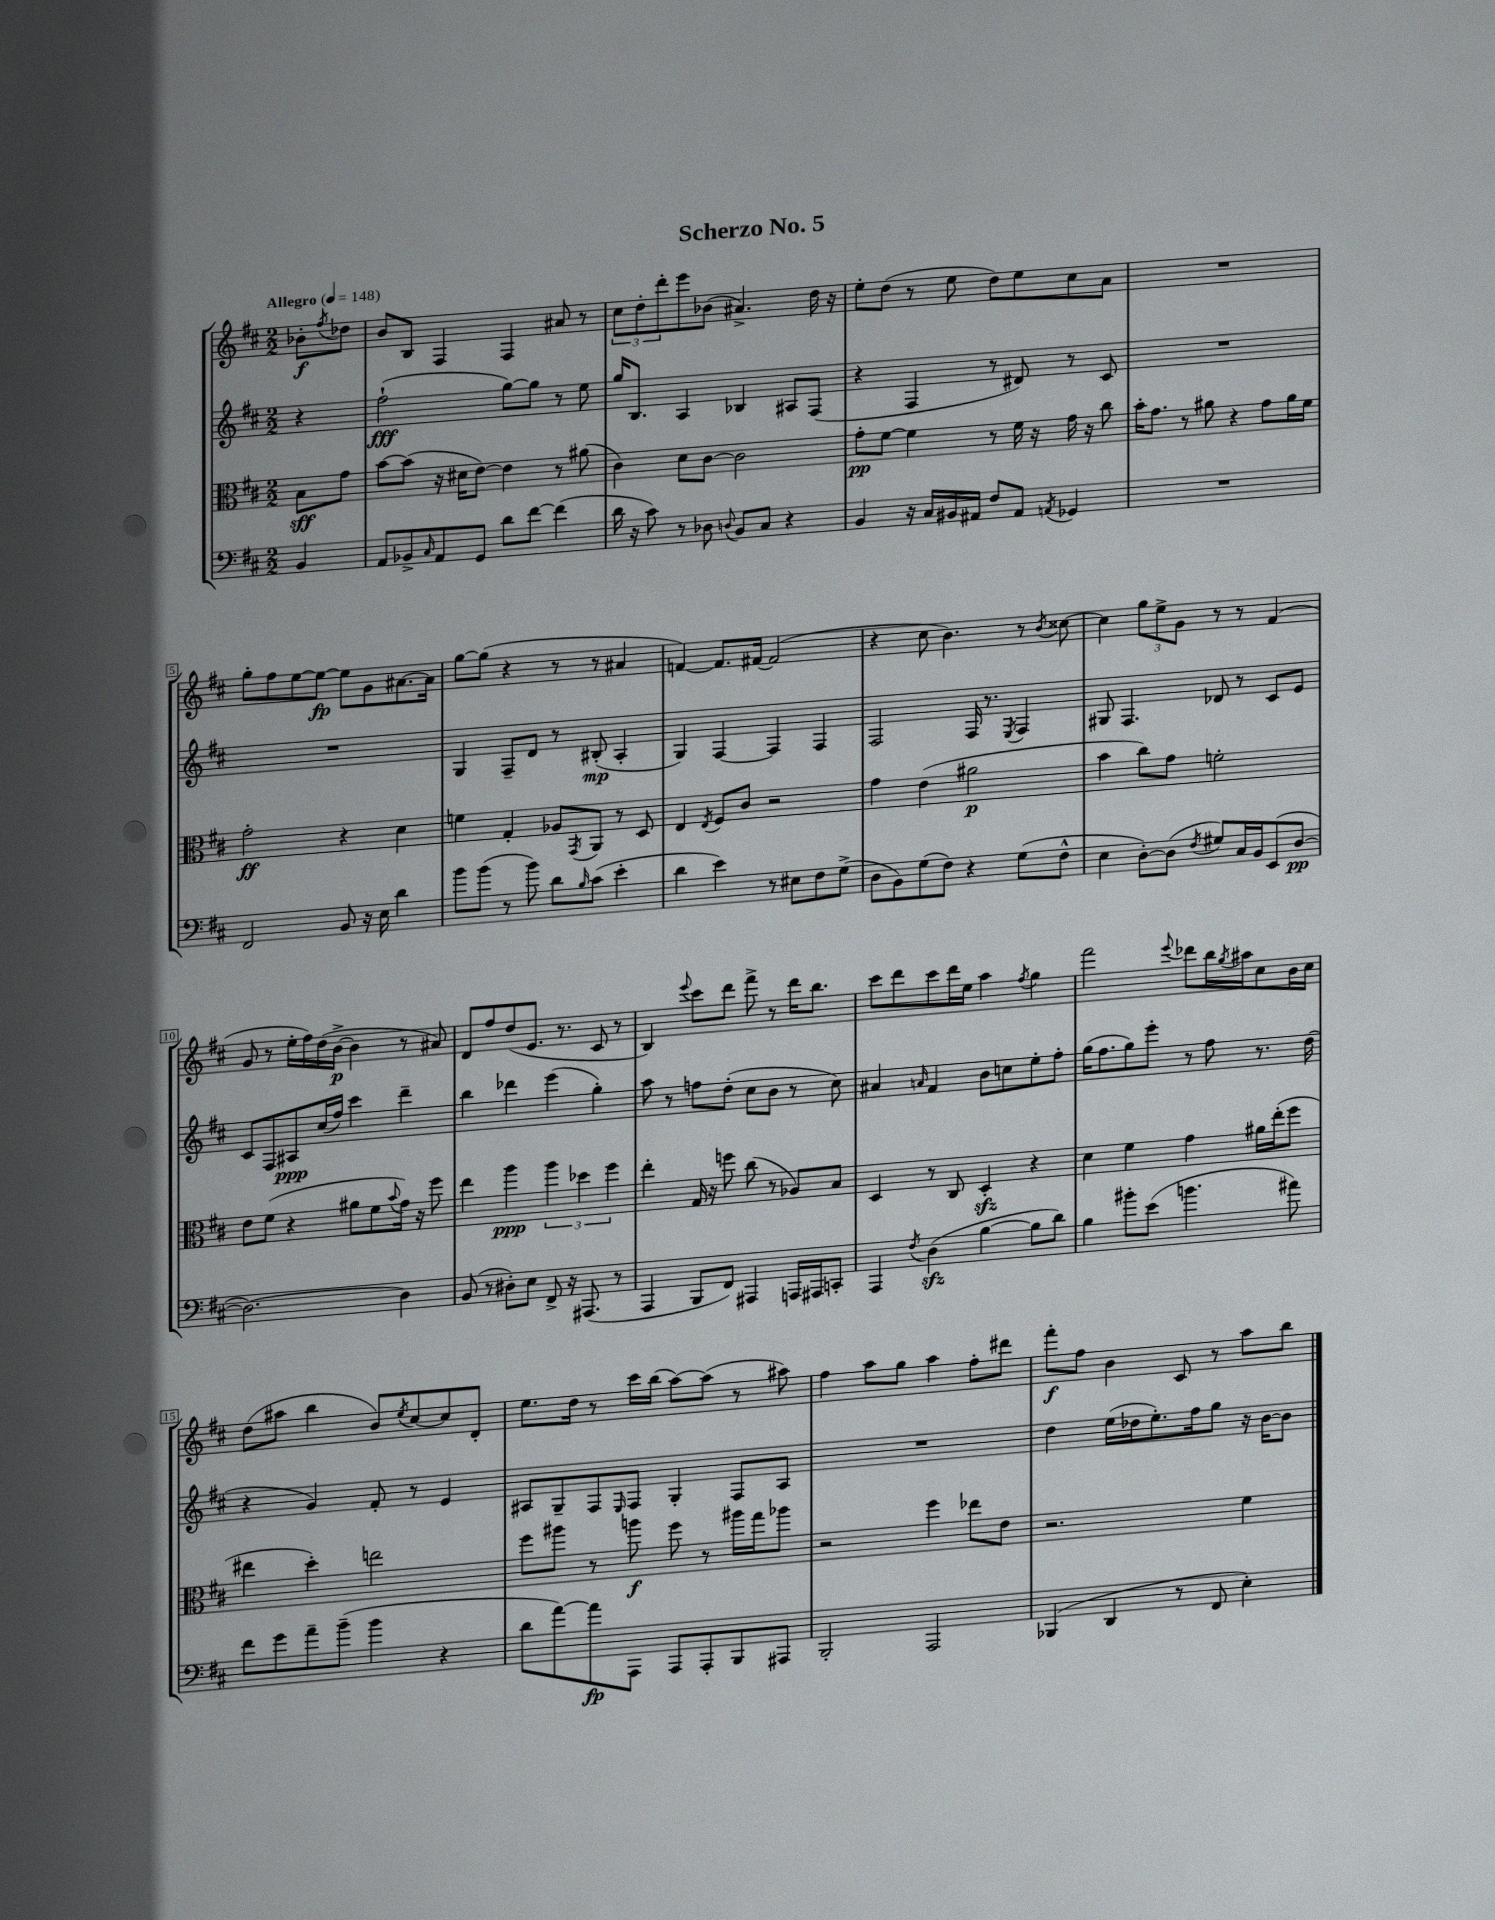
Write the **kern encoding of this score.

**kern	**dynam	**kern	**dynam	**kern	**dynam	**kern	**dynam
*part4	*part4	*part3	*part3	*part2	*part2	*part1	*part1
*staff4	*staff4	*staff3	*staff3	*staff2	*staff2	*staff1	*staff1
*clefF4	*	*clefC3	*	*clefG2	*	*clefG2	*
*k[f#c#]	*	*k[f#c#]	*	*k[f#c#]	*	*k[f#c#]	*
*M2/2	*	*M2/2	*	*M2/2	*	*M2/2	*
*MM148	*	*MM148	*	*MM148	*	*MM148	*
=	=	=	=	=	=	=	=
!	!	!	!	!	!	!LO:TX:a:B:t=Allegro	!
4BB/	.	8B\L	sff	4r	.	8b-X'\L	f
.	.	.	.	.	.	8qff#/	.
.	.	8g\J	.	.	.	8dd-X\J	.
=1	=1	=1	=1	=1	=1	=1	=1
8AA/L	.	[8b\L	.	(2ff#`\	fff	8b/L	.
8BB-X^/	.	(8b\J]	.	.	.	8B/J	.
16qqC#/	.	.	.	.	.	.	.
8AA/	.	16r	.	.	.	4F#/	.
.	.	16d#X\KL	.	.	.	.	.
8GG/J	.	[8e\J)	.	.	.	.	.
8d\L	.	4e\]	.	[8gg\L)	.	4F#/	.
[8f#\J	.	.	.	8gg\J]	.	.	.
(4f#\]	.	8r	.	8r	.	8a#X/	.
.	.	(8a#X\	.	8ee\	.	8r	.
=2	=2	=2	=2	=2	=2	=2	=2
16d\	.	4c#\)	.	16gg/KL	.	12cc#\L	.
16r	.	.	.	8.B/J	.	.	.
.	.	.	.	.	.	12dd'\	.
8c#\)	.	.	.	.	.	.	.
.	.	.	.	.	.	12ddd'\	.
8r	.	8d\L	.	4A/	.	8eee\	.
8D-X\	.	[8c#\J	.	.	.	(8b-X\J	.
8qqDn/	.	.	.	.	.	.	.
8BB/L	.	2c#\]	.	4B-X/	.	4.a#X^/)	.
8C#/J	.	.	.	.	.	.	.
4r	.	.	.	8A#X/L	.	.	.
.	.	.	.	(8F#/J	.	16dd\	.
.	.	.	.	.	.	16r	.
=3	=3	=3	=3	=3	=3	=3	=3
4BB/	.	8g'\L	pp	4r	.	8ee'\L	.
.	.	[8f#\J	.	.	.	(8dd\J	.
16r	.	4f#\]	.	4F#/	.	8r	.
16C#/LL	.	.	.	.	.	.	.
16BB#X/	.	.	.	.	.	8ee\	.
16AA#X/JJ	.	.	.	.	.	.	.
8F#/L	.	8r	.	8r	.	8dd\L)	.
8AA#/J	.	16f#\	.	8d#X/)	.	8ee\	.
.	.	16r	.	.	.	.	.
8qAAn/	.	.	.	.	.	.	.
4GG-X/	.	16g\	.	8r	.	8cc#\	.
.	.	16r	.	.	.	.	.
.	.	8cc#\	.	8c#/	.	8a\J	.
=4	=4	=4	=4	=4	=4	=4	=4
1r	.	16b'\KL	.	1r	.	1r	.
.	.	8.g\J	.	.	.	.	.
.	.	8r	.	.	.	.	.
.	.	8a#X\	.	.	.	.	.
.	.	4r	.	.	.	.	.
.	.	8g\L	.	.	.	.	.
.	.	16a#\L	.	.	.	.	.
.	.	16f#\JJ	.	.	.	.	.
!!LO:LB:g=z
=5	=5	=5	=5	=5	=5	=5	=5
2FF#/	.	2g'\	ff	1r	.	8gg'\L	.
.	.	.	.	.	.	8ff#\	.
.	.	.	.	.	.	[8ee\	.
.	.	.	.	.	.	8ee\J_	fp
8BB/	.	4r	.	.	.	8ee\L]	.
16r	.	.	.	.	.	8g\	.
16E\	.	.	.	.	.	.	.
4d\	.	4d\	.	.	.	[8.a#X\	.
.	.	.	.	.	.	16a#\Jk]	.
=6	=6	=6	=6	=6	=6	=6	=6
8b\L	.	4fn\	.	4G/	.	[8gg\L	.
(8b\J	.	.	.	.	.	(8gg\J]	.
8r	.	4G'/	.	8F#~/L	.	4r	.
8b\)	.	.	.	8d/J	.	.	.
8d\L	.	8A-X/L	.	8r	.	8r	.
16qqB/	.	8qGG/	.	.	.	.	.
(8c#\J	.	8AA/J	.	(8B#X'/	mp	8r	.
4e'\	.	8r	.	4A'/	.	4a#X/	.
.	.	8D/	.	.	.	.	.
=7	=7	=7	=7	=7	=7	=7	=7
4d\	.	4E/	.	4G/)	.	[4fn/)	.
.	.	8qE/	.	.	.	.	.
4e\)	.	8F#/L	.	[4F#/	.	8.f/L]	.
.	.	8c#/J	.	.	.	.	.
.	.	.	.	.	.	[16f#X/Jk	.
8r	.	2r	.	4F#/]	.	(2f#/]	.
8E#X\L	.	.	.	.	.	.	.
8F#\	.	.	.	4F#/	.	.	.
(8G^\J	.	.	.	.	.	.	.
=8	=8	=8	=8	=8	=8	=8	=8
8D\L	.	4g\	.	2F#/	.	4r	.
8BB\)	.	.	.	.	.	.	.
(8G\	.	(4e\	.	.	.	8cc#\	.
8F#\J)	.	.	.	.	.	4.b\)	.
4r	.	2a#X\	p	16F#/	.	.	.
.	.	.	.	8.r	.	.	.
.	.	.	.	8qE/	.	.	.
(8G\L	.	.	.	4F#/	.	8r	.
.	.	.	.	.	.	8qb/	.
8F#^^\J	.	.	.	.	.	[8cc##X\	.
=9	=9	=9	=9	=9	=9	=9	=9
4E\	.	4b\	.	8G#X/	.	4cc##\]	.
.	.	.	.	4.F#/	.	.	.
[8D'\L)	.	8cc#\L)	.	.	.	12gg\L	.
.	.	.	.	.	.	12ee^\	.
(8D\J]	.	8g\J	.	.	.	.	.
.	.	.	.	.	.	12g\J	.
8qF#/	.	.	.	.	.	.	.
8G#X/L)	.	2fn'\	.	8d-X/	.	8r	.
16C#/L	.	.	.	8r	.	8r	.
16BB/J	.	.	.	.	.	.	.
(8EE/	.	.	.	8c#/L	.	(4f#/	.
[8D/J	pp	.	.	8e/J	.	.	.
!!LO:LB:g=z
=10	=10	=10	=10	=10	=10	=10	=10
2.D\_)	.	8e\L	.	8c#/L	.	8g/	.
.	.	(8f#\J	.	8F#/	.	8r	.
.	.	4r	.	8A#X/	ppp	16ee'\LL	.
.	.	.	.	.	.	16ff#\)	.
.	.	.	.	(16cc#/L	.	(16dd\	.
.	.	.	.	16ff#/JJ)	.	[16b^\JJ	p
.	.	8a#X\L	.	4ccc#\	.	4b\]	.
.	.	8f#\	.	.	.	.	.
.	.	8qqb/	.	.	.	.	.
4D\]	.	16g\Jk)	.	4ddd~\	.	8r	.
.	.	16r	.	.	.	.	.
.	.	8ff#\	.	.	.	8a#X/)	.
=11	=11	=11	=11	=11	=11	=11	=11
(8BB/	.	4ee\	.	4bb\	.	8d/L	.
8r	.	.	.	.	.	8ff#/	.
8D#X'\L)	.	4aa\	ppp	4ddd-X\	.	(8dd/	.
8E\J	.	.	.	.	.	8.e/J	.
8FF#^/	.	6aa\	.	(4eee\	.	.	.
.	.	.	.	.	.	8.r	.
16r	.	.	.	.	.	.	.
.	.	6dd-X\	.	.	.	.	.
(8.AAA#X/	.	.	.	.	.	.	.
.	.	.	.	4gg'\)	.	8c#/	.
.	.	6ff#\	.	.	.	.	.
8r	.	.	.	.	.	8r	.
=12	=12	=12	=12	=12	=12	=12	=12
4AAA/	.	4ee'\	.	8aa\	.	4B/)	.
.	.	.	.	8r	.	.	.
.	.	.	.	.	.	8qqeee/	.
8BBB/L	.	16G/	.	8ffn\L	.	8ccc#\L	.
.	.	16r	.	.	.	.	.
8FF#/J)	.	8ffn\	.	(8dd'\J	.	8ddd\J	.
4AAA#X/	.	(8cc#\	.	8cc#\L	.	8fff#^\	.
.	.	8r	.	8b\J	.	8r	.
16AAAn/LL	.	8A-X/L)	.	8r	.	16ddd\KL	.
16AAA#X/J	.	.	.	.	.	8.bb\J	.
8CCn'/J	.	8B/J	.	8cc#\)	.	.	.
=13	=13	=13	=13	=13	=13	=13	=13
4AAA/	.	4D/	.	4a#X/	.	8ccc#\L	.
.	.	.	.	.	.	8ddd\	.
8qF#/	.	.	.	16qqan/	.	.	.
(4Dzz\	.	8r	.	4f#/	.	8ccc#\	.
.	.	8C#/	.	.	.	16ddd\L	.
.	.	.	.	.	.	16ee\JJ	.
[4B\	.	4Dzz'/	.	8b\L	.	4aa\	.
.	.	.	.	8ccn\	.	.	.
.	.	.	.	.	.	8qff#/	.
8B\L]	.	4r	.	8ee'\	.	4gg\	.
8d\J)	.	.	.	8ff#'\J	.	.	.
=14	=14	=14	=14	=14	=14	=14	=14
4B\	.	4d\	.	(16gg\KL	.	2fff#\	.
.	.	.	.	8.ff#\	.	.	.
8b#X'\L	.	4f#\	.	8gg\)	.	.	.
(8e\J	.	.	.	8eee'\J	.	.	.
.	.	.	.	.	.	8qqeee/	.
4.bn\	.	4g\	.	8r	.	8ddd-X\L	.
.	.	.	.	8ff#\	.	16bb\L	.
.	.	.	.	.	.	8qgg/	.
.	.	.	.	.	.	16aa#X\J	.
.	.	16a#X\LL	.	8.r	.	8cc#\	.
.	.	(16ee'\J	.	.	.	.	.
8a#X\)	.	8ff#\J	.	.	.	16b\L	.
.	.	.	.	(16dd\	.	16cc#\JJ	.
!!LO:LB:g=z
=15	=15	=15	=15	=15	=15	=15	=15
8f#\L	.	4ee#X\	.	4r	.	(8dd\L	.
8g\	.	.	.	.	.	8aa#X\J	.
8a~\	.	4dd'\)	.	4g/)	.	4bb\	.
(8b~\J	.	.	.	.	.	.	.
4b\	.	2een\	.	8f#'/	.	8b/L)	.
.	.	.	.	.	.	8qee/	.
.	.	.	.	8r	.	[8cc#/	.
4r	.	.	.	4e/	.	8cc#/]	.
.	.	.	.	.	.	8d'/J	.
=16	=16	=16	=16	=16	=16	=16	=16
8d\L	.	8ff#\L	.	8A#X/L	.	8.ee\L	.
[8a\)	.	8aa#X\J	.	8G~/	.	.	.
.	.	.	.	.	.	16dd\Jk	.
8a\]	fp	8r	.	8F#/	.	8r	.
.	.	.	.	16qqE/	.	.	.
8AAA\J	.	8aan\	f	8F#/J	.	16ccc#\LL	.
.	.	.	.	.	.	(16bb\JJ	.
8AAA/L	.	8ff#\	.	4G'/	.	[8aa\L)	.
8AAA'/	.	8r	.	.	.	(8aa\J]	.
8BBB/	.	16aa#X\LL	.	8F#/L	.	8r	.
.	.	16gg\J	.	.	.	.	.
8AAA#X/J	.	8aa-X\J	.	8A#/J	.	8aa#X\)	.
=17	=17	=17	=17	=17	=17	=17	=17
2BBB'/	.	2r	.	1r	.	4ff#\	.
.	.	.	.	.	.	8aa\L	.
.	.	.	.	.	.	8gg\J	.
2AAA/	.	4ff#\	.	.	.	4aa\	.
.	.	8ee-X\L	.	.	.	8ff#'\L	.
.	.	8e\J	.	.	.	8ddd#X\J	.
=18	=18	=18	=18	=18	=18	=18	=18
(4BBB-X/	.	2.r	.	4dd\	.	8fff#'\L	f
.	.	.	.	.	.	8ff#\J	.
4DD/	.	.	.	(16ee\LL	.	4b\	.
.	.	.	.	16dd-X\J	.	.	.
.	.	.	.	8.ee'\)	.	.	.
8r	.	.	.	.	.	8c#/	.
.	.	.	.	16ff#\k	.	.	.
8FF#/	.	.	.	8gg\J	.	8r	.
4E'\)	.	4f#\	.	16r	.	8aa\L	.
.	.	.	.	[16b\KL	.	.	.
.	.	.	.	8b\J]	.	8bb\J	.
==	==	==	==	==	==	==	==
*-	*-	*-	*-	*-	*-	*-	*-
